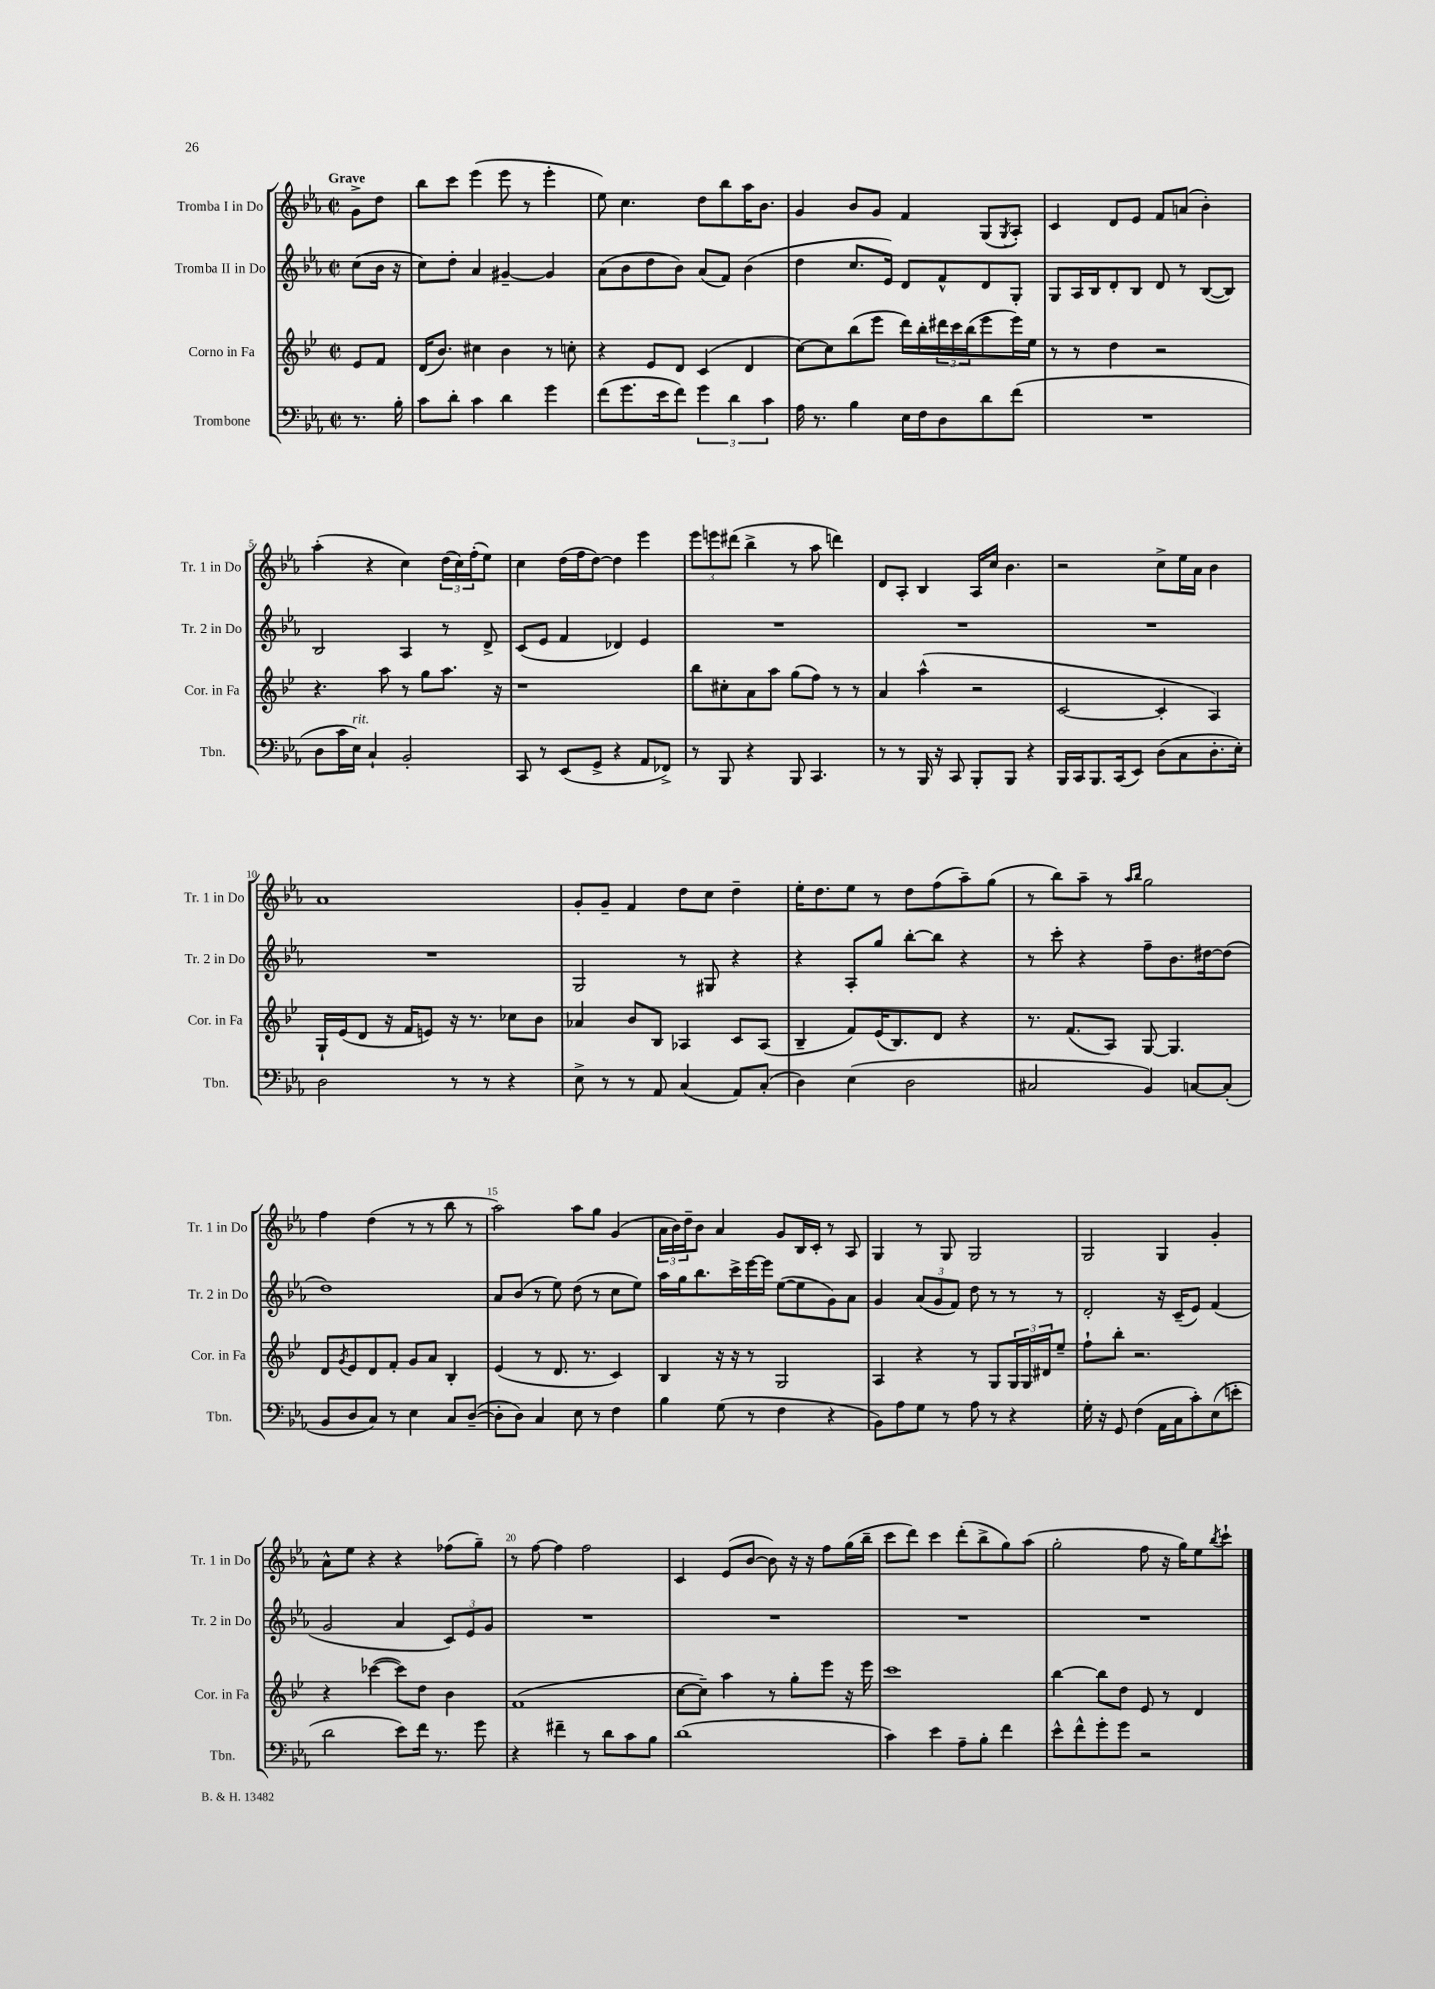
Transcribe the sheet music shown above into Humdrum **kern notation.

**kern	**kern	**kern	**kern
*part4	*part3	*part2	*part1
*staff4	*staff3	*staff2	*staff1
*I"Trombone	*I"Corno in Fa	*I"Tromba II in Do	*I"Tromba I in Do
*I'Tbn.	*I'Cor. in Fa	*I'Tr. 2 in Do	*I'Tr. 1 in Do
*clefF4	*clefG2	*clefG2	*clefG2
*k[b-e-a-]	*k[b-e-]	*k[b-e-a-]	*k[b-e-a-]
*M2/2	*M2/2	*M2/2	*M2/2
*met(c|)	*met(c|)	*met(c|)	*met(c|)
=	=	=	=
!	!	!	!LO:TX:a:B:t=Grave
8.r	8e-/L	(8cc\L	8g^\L
.	8f/J	16b-\Jk	8dd\J
16B-'\	.	16r	.
=1	=1	=1	=1
8c\L	(16d/KL	8cc\L)	8bb-\L
.	8.b-/J)	.	.
8d'\J	.	8dd'\J	8ccc\J
4c\	4cc#X\	4a-/	(4eee-\
4d\	4b-\	[4g#X~/	8eee-\
.	.	.	8r
4g\	8r	4g#/]	4eee-'\
.	8ccn'\	.	.
=2	=2	=2	=2
(8f\L	4r	(8a-\L	8ee-\)
8.g\	.	8b-\	4.cc\
.	8e-/L	8dd\	.
16e-\k	.	.	.
8f\J)	8d/J	8b-\J)	.
6g\	(4c/	(8a-/L	8dd\L
.	.	8f/J)	8bb-\
6d\	.	.	.
.	4d/	(4b-\	16aa-\K
.	.	.	8.b-\J
6c\	.	.	.
=3	=3	=3	=3
16A-\	[8cc\L)	4dd\	4g/
8.r	.	.	.
.	8cc\]	.	.
4B-\	(8bb-\	8.cc/L	8b-/L
.	8eee-\J	.	8g/J
.	.	16e-/Jk)	.
16E-\LL	16ddd\LL)	8d/L	4f/
16F\J	16bb-'\	.	.
8D\	24ddd#X\	8f^^/	.
.	24ccc\	.	.
.	(24bb-\J	.	.
8d\	8eee-\	8d/	(8G/L
.	.	.	8qG/
(8f\J	16eee-\L)	8G'/J	8A-'/J)
.	16ee-\JJ	.	.
=4	=4	=4	=4
1r	8r	8G/L	4c/
.	8r	16A-/L	.
.	.	16B-/J	.
.	4dd\	8d'/	8d/L
.	.	8B-/J	8e-/J
.	2r	8d/	8f/L
.	.	8r	(8an/J
.	.	([8B-/L	4b-'\)
.	.	8B-/J])	.
!!LO:LB:g=z
=5	=5	=5	=5
8D\L	4.r	2B-/	(4aa-'\
16c\L	.	.	.
!LO:TX:a:i:t=rit.	!	!	!
16E-\JJ)	.	.	.
4C`/	.	.	4r
.	8aa\	.	.
2BB-'/	8r	4A-/	4cc\)
.	8gg\L	.	.
.	8.aa\J	8r	(24dd\LL
.	.	.	24cc\)
.	.	.	(24ff'\J
.	.	8d^/	8ee-\J)
.	16r	.	.
=6	=6	=6	=6
8CC/	1r	(8c/L	4cc\
8r	.	8e-/J	.
(8EE-/L	.	4f/	(16dd\LL
.	.	.	16ff\J
8GG^/J	.	.	[8dd\J)
4r	.	4d-X/)	4dd\]
8AA-/L	.	4e-/	4eee-\
8FF-X^/J)	.	.	.
=7	=7	=7	=7
8r	8bb-\L	1r	12eee-\L
.	.	.	12eeen\
8BBB-/	8cc#X'\	.	.
.	.	.	(12ddd#X\J
4r	8a\	.	4bb-^\
.	8aa\J	.	.
8BBB-/	(8gg\L	.	8r
4.CC/	8ff\J)	.	8aa-\
.	8r	.	4dddn\)
.	8r	.	.
=8	=8	=8	=8
8r	4a/	1r	8d/L
8r	.	.	8A-'/J
16BBB-/	(4aa^^\	.	4B-/
16r	.	.	.
8CC/	.	.	.
8BBB-'/L	2r	.	16A-/LL
.	.	.	16cc/JJ
8BBB-/J	.	.	4.b-\
4r	.	.	.
=9	=9	=9	=9
16BBB-/LL	[2c/	1r	2r
16CC/J	.	.	.
8.BBB-/	.	.	.
(16CC/k	.	.	.
8EE-/J)	.	.	.
(8D\L	4c'/]	.	8cc^\L
8C\	.	.	16ee-\L
.	.	.	16a-\JJ
8.D'\	4A/)	.	4b-\
16E-'\Jk)	.	.	.
!!LO:LB:g=z
=10	=10	=10	=10
2D\	16G`/LL	1r	1a-
.	(16e-/J	.	.
.	8d/J	.	.
.	16r	.	.
.	16f/KL	.	.
.	8en/J)	.	.
8r	16r	.	.
.	8.r	.	.
8r	.	.	.
4r	8cc-X\L	.	.
.	8b-\J	.	.
=11	=11	=11	=11
8E-^\	4a-X/	2G/	8g'/L
8r	.	.	8g~/J
8r	8b-/L	.	4f/
8AA-/	8B-/J	.	.
(4C/	4A-X/	8r	8dd\L
.	.	8G#X/	8cc\J
8AA-/L)	8c/L	4r	4dd~\
(8C'/J	(8A-/J	.	.
=12	=12	=12	=12
4D\)	4B-~/	4r	16ee-'\KL
.	.	.	8.dd\
(4E-\	8f/L)	8A-'/L	8ee-\J
.	(16e-/K	8gg/J	8r
.	8.B-/)	.	.
2D\	.	[8bb-'\L	8dd\L
.	8d/J	8bb-\J]	(8ff\
.	4r	4r	8aa-~\)
.	.	.	(8gg\J
=13	=13	=13	=13
2C#X/	8.r	8r	8r
.	.	8ccc'\	8bb-\L)
.	(8.f/L	.	.
.	.	4r	8aa-~\J
.	8A/J)	.	8r
.	.	.	16qqaa-/LL
.	.	.	16qqbb-/JJ
4BB-/)	[8G/	8ff~\L	2gg\
.	4.G/]	8.b-\	.
[8Cn/L	.	.	.
.	.	[16dd#X\k	.
(8C'/J]	.	(8dd#\J]	.
!!LO:LB:g=z
=14	=14	=14	=14
8BB-/L	8d/L	1dd)	4ff\
.	8qg/	.	.
8D/	8e-/	.	.
8C/J)	8d/	.	(4dd\
8r	8f'/J	.	.
4E-\	8g/L	.	8r
.	8a/J	.	8r
8C/L	4B-'/	.	8bb-\
([8D~/J	.	.	8r
=15	=15	=15	=15
8D'\L]	(4e-/	8a-/L	2aa-\)
8D\J)	.	(8b-/J	.
4C/	8r	8r	.
.	8.d/	8ee-\)	.
8E-\	.	(8dd\	8aa-\L
.	8.r	.	.
8r	.	8r	8gg\J
4F\	4c/)	8cc\L	(4g/
.	.	8ee-\J)	.
=16	=16	=16	=16
4B-\	4B-/	16aa-\LL	24a-\LL
.	.	.	24b-\)
.	.	16gg\J	.
.	.	.	24dd~\J
.	.	8.bb-\	8b-\J
(8G\	16r	.	4a-/
.	16r	16ccc^\L	.
8r	8r	[16eee-\	.
.	.	16eee-\JJ]	.
4F\	2G/	([8ee-\L	8g/L
.	.	8ee-\]	16B-/L
.	.	.	16c'/JJ
4r	.	8g\)	8r
.	.	8a-\J	8A-/
=17	=17	=17	=17
8BB-\L)	4A/	4g/	4G/
8A-\	.	.	.
8G\J	4r	(12a-/L	8r
.	.	12g/	.
8r	.	.	8G/
.	.	12f/J)	.
8A-\	8r	8dd\	2G/
8r	8G/L	8r	.
4r	24G/L	8r	.
.	24G/	.	.
.	24d#X/J	.	.
.	8ee-~/J	8r	.
=18	=18	=18	=18
16G'\	8ff`\L	2d'/	2G/
16r	.	.	.
8GG/	8bb-'\J	.	.
(4F\	2.r	.	.
16AA-\LL	.	16r	4G/
16C\J	.	(16c~/KL	.
8c'\)	.	8e-/J)	.
(8E-\	.	(4f/	4g'/
8en'\J	.	.	.
!!LO:LB:g=z
=19	=19	=19	=19
2d\	4r	2g/	8a-^^\L
.	.	.	8ee-\J
.	([4ccc-X\	.	4r
8e-\L)	8ccc-\L])	4a-/	4r
16f\Jk	8dd\J	.	.
8.r	.	.	.
.	4b-\	12c/L)	(8ff-X\L
.	.	12e-/	.
8g\	.	.	8gg~\J)
.	.	12g/J	.
=20	=20	=20	=20
4r	(1f	1r	8r
.	.	.	[8ff\
4f#X~\	.	.	4ff\]
8r	.	.	2ff\
8d\L	.	.	.
8c\	.	.	.
8B-\J	.	.	.
=21	=21	=21	=21
(1d	[8cc\L	1r	4c/
.	8cc~\J])	.	.
.	4aa\	.	(8e-/L
.	.	.	[8b-/J
.	8r	.	8b-\])
.	8gg'\L	.	16r
.	.	.	16r
.	8eee-\J	.	8ff\L
.	16r	.	(16gg\L
.	16eee-\	.	16bb-~\JJ
=22	=22	=22	=22
4c\)	1ccc	1r	8ccc\L
.	.	.	8ddd\J)
4e-\	.	.	4ccc\
8A-~\L	.	.	(8ddd'\L
8B-'\J	.	.	8bb-^\
4f\	.	.	8gg\)
.	.	.	(8aa-\J
=23	=23	=23	=23
8e-^^\L	[4bb-\	1r	2gg'\
8f^^\	.	.	.
8g'\	8bb-\L]	.	.
8g\J	8dd\J	.	.
2r	8e-/	.	8ff\
.	8r	.	16r
.	.	.	16gg\KL)
.	4d/	.	8ee-\
.	.	.	8qbb-/
.	.	.	8ccc`\J
==	==	==	==
*-	*-	*-	*-
